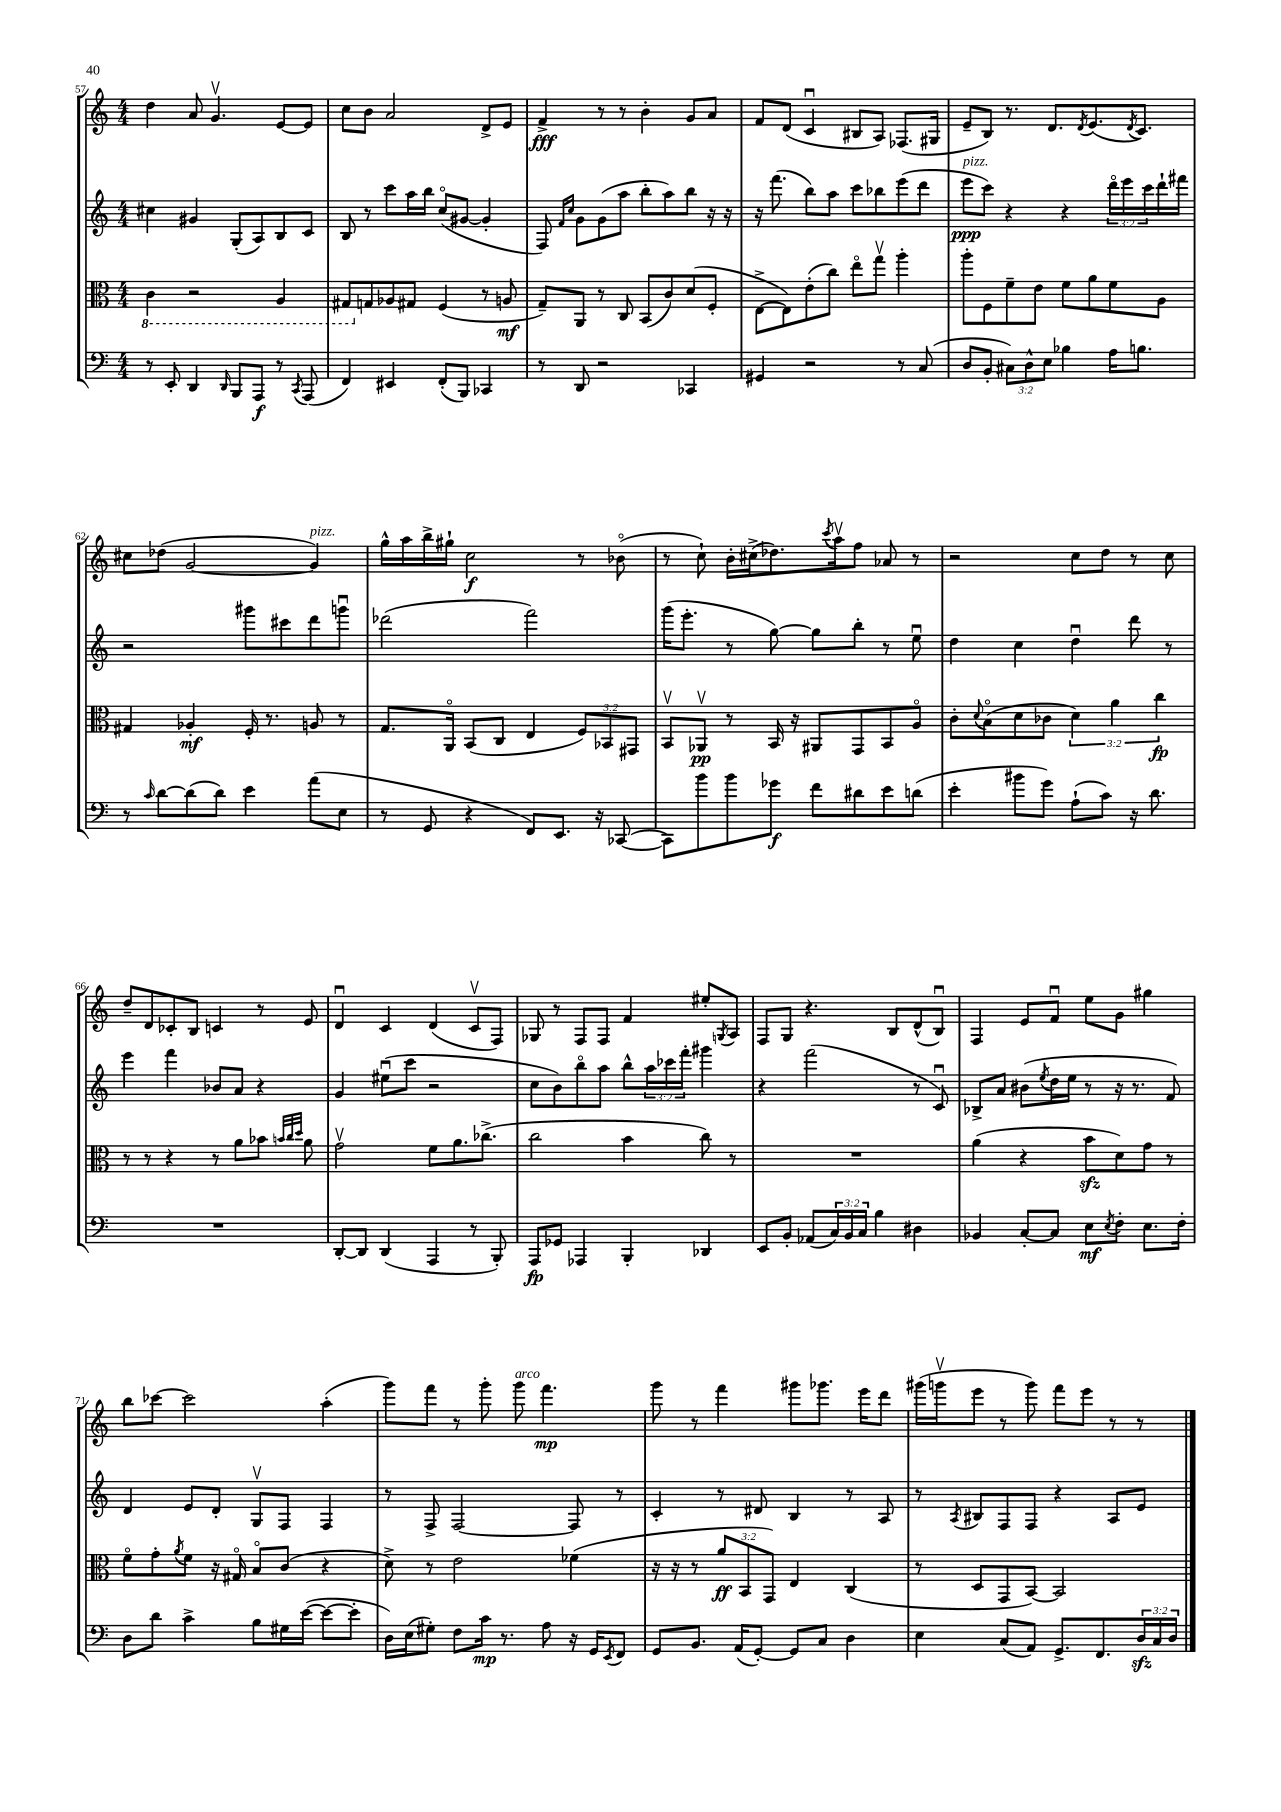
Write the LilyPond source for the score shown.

<<
\new StaffGroup <<
\new Staff = "s0" {
    \clef treble \key c \major \numericTimeSignature \time 4/4
    d''4 a'8 g'4.\upbow e'8~ e'8 |
    c''8 b'8 a'2 d'8-> e'8 |
    f'4->\fff r8 r8 b'4-. g'8 a'8 |
    f'8 d'8( c'4\downbow bis8 a8) fes8.( gis16 |
    e'8-- b8) r8. d'8. \acciaccatura { d'8 } e'8.( \acciaccatura { d'8 } c'8.) |
    cis''8 des''8( g'2~ g'4^\markup { \italic "pizz." }) |
    g''16-^ a''16 b''16-> gis''16-! c''2\f r8 bes'8\flageolet( |
    r8 c''8-!) b'16-. cis''16->( des''8.) \acciaccatura { c'''8 } a''16\upbow f''8 aes'8 r8 |
    r2 c''8 d''8 r8 c''8 |
    d''8-- d'8 ces'8-. b8 c'4 r8 e'8 |
    d'4\downbow c'4 d'4( c'8\upbow f8) |
    ges8 r8 f8 f8 f'4 eis''8-. \acciaccatura { g8 } a8 |
    f8 g8 r4. b8 d'8-^( b8\downbow) |
    f4 e'8 f'8\downbow e''8 g'8 gis''4 |
    b''8 ces'''8~ ces'''2 a''4-.( |
    g'''8) f'''8 r8 g'''8-. g'''8^\markup { \italic "arco" } f'''4.\mp |
    g'''8 r8 f'''4 gis'''8 ges'''8. e'''16 d'''8 |
    gis'''16( g'''16\upbow e'''8 r8 g'''8) f'''8 e'''8 r8 r8 \bar "|." |
}
\new Staff = "s1" {
    \clef treble \key c \major \numericTimeSignature \time 4/4 \override Staff.TupletNumber.text = #tuplet-number::calc-fraction-text
    cis''4 gis'4 g8-.( a8) b8 c'8 |
    b8 r8 c'''8 a''16 b''16 c''8\flageolet( gis'8~ gis'4-. |
    f8) \grace { f'16 c''16 } g'8 g'8( a''8 b''8-. a''8) b''8 r16 r16 |
    r16 f'''8.( b''8) a''8 c'''8 bes''8 e'''8( d'''8 |
    e'''8\ppp^\markup { \italic "pizz." } c'''8) r4 r4 \tuplet 3/2 { d'''16\flageolet e'''16 c'''16 } d'''16-! fis'''16 |
    r2 gis'''8 cis'''8 d'''8 g'''8\downbow |
    des'''2( f'''2) |
    g'''16( e'''8.-. r8 g''8~) g''8 b''8-. r8 e''8\downbow |
    d''4 c''4 d''4\downbow d'''8 r8 |
    e'''4 f'''4 bes'8 a'8 r4 |
    g'4 eis''8\downbow( c'''8 r2 |
    c''8 b'8) b''8\flageolet a''8 b''8-^ \tuplet 3/2 { a''16 ces'''16 f'''16-. } gis'''4 |
    r4 f'''2( r8 c'8\downbow) |
    bes8-> a'8 bis'8( \acciaccatura { e''8 } d''16 e''16 r8 r16 r8. f'8) |
    d'4 e'8 d'8-. g8\upbow f8 f4 |
    r8 f8-> f2~ f8 r8 |
    c'4-. r8 dis'8 b4 r8 a8 |
    r8 \acciaccatura { a8 } bis8 f8 f8 r4 a8 e'8 \bar "|." |
}
\new Staff = "s2" {
    \clef alto \key c \major \numericTimeSignature \time 4/4 \override Staff.TupletNumber.text = #tuplet-number::calc-fraction-text
    \ottava #-1 c4 r2 a,4 |
    gis,8 \ottava #0 g!8 aes8 gis8 f4( r8 a8\mf |
    g8--) a,8 r8 c8 b,8( c'8) d'8( f8-. |
    e8~-> e8) e'8-.( c''8) e''8\flageolet g''8\upbow a''4-. |
    a''8-. f8 f'8-- e'8 f'8 a'8 f'8 a8 |
    gis4 aes4-.\mf f16-. r8. a8 r8 |
    g8. a,16\flageolet b,8( c8 e4 \tuplet 3/2 { f8) bes,8 gis,8 } |
    b,8\upbow aes,8\upbow\pp r8 b,16 r16 ais,8 g,8 b,8 a8\flageolet |
    c'8-. \appoggiatura { d'8 } b8\flageolet( d'8 ces'8 \tuplet 3/2 { d'4) a'4 c''4\fp } |
    r8 r8 r4 r8 a'8 bes'8 \grace { b'32 c''32 d''32 } a'8 |
    g'2\upbow f'8 a'8. ces''8.->( |
    c''2 b'4 c''8) r8 |
    R1 |
    a'4( r4 b'8\sfz d'8) g'8 r8 |
    f'8\flageolet g'8-. \acciaccatura { a'8 } f'8 r16 gis16\flageolet b8\flageolet c'8( r4 |
    d'8->) r8 e'2 fes'4( |
    r16 r16 r8 \tuplet 3/2 { a'8\ff b,8 g,8) } e4 c4( |
    r8 d8 g,8 b,8~) b,2 \bar "|." |
}
\new Staff = "s3" {
    \clef bass \key c \major \numericTimeSignature \time 4/4 \override Staff.TupletNumber.text = #tuplet-number::calc-fraction-text
    r8 e,8-. d,4 \grace { d,16 } b,,8 a,,8\f r8 \acciaccatura { c,8 } a,,8( |
    f,4) eis,4 f,8-.( b,,8) ces,4 |
    r8 d,8 r2 ces,4 |
    gis,4 r2 r8 c8( |
    d8 b,8-. \tuplet 3/2 { cis8) d8-^ e8 } bes4 a16 b8. |
    r8 \grace { c'16 } d'8~ d'8( d'8) e'4 a'8( e8 |
    r8 g,8 r4 f,8) e,8. r16 ces,8~( |
    ces,8) b'8 b'8 ges'8\f f'8 dis'8 e'8 d'8( |
    e'4-. bis'8 g'8) a8-!( c'8) r16 d'8. |
    R1 |
    d,8~-. d,8 d,4( a,,4 r8 b,,8-.) |
    a,,8\fp ges,8 aes,,4 b,,4-. des,4 |
    e,8 b,8-. aes,8( \tuplet 3/2 { c16) b,16 c16 } b4 dis4 |
    bes,4 c8~-. c8 e8\mf \acciaccatura { e8 } f8-. e8. f16-. |
    d8 d'8 c'4-> b8 gis16 e'16~( e'8~ e'8-. |
    d16) e16( gis8-.) f8 c'16\mp r8. a8 r16 g,16 \acciaccatura { e,8 } f,8 |
    g,8 b,8. a,16( g,8~-.) g,8 c8 d4 |
    e4 c8( a,8) g,8.-> f,8. \tuplet 3/2 { d16\sfz c16 d16 } \bar "|." |
}
>>
>>
\layout { \context { \Score currentBarNumber = #57 } }
